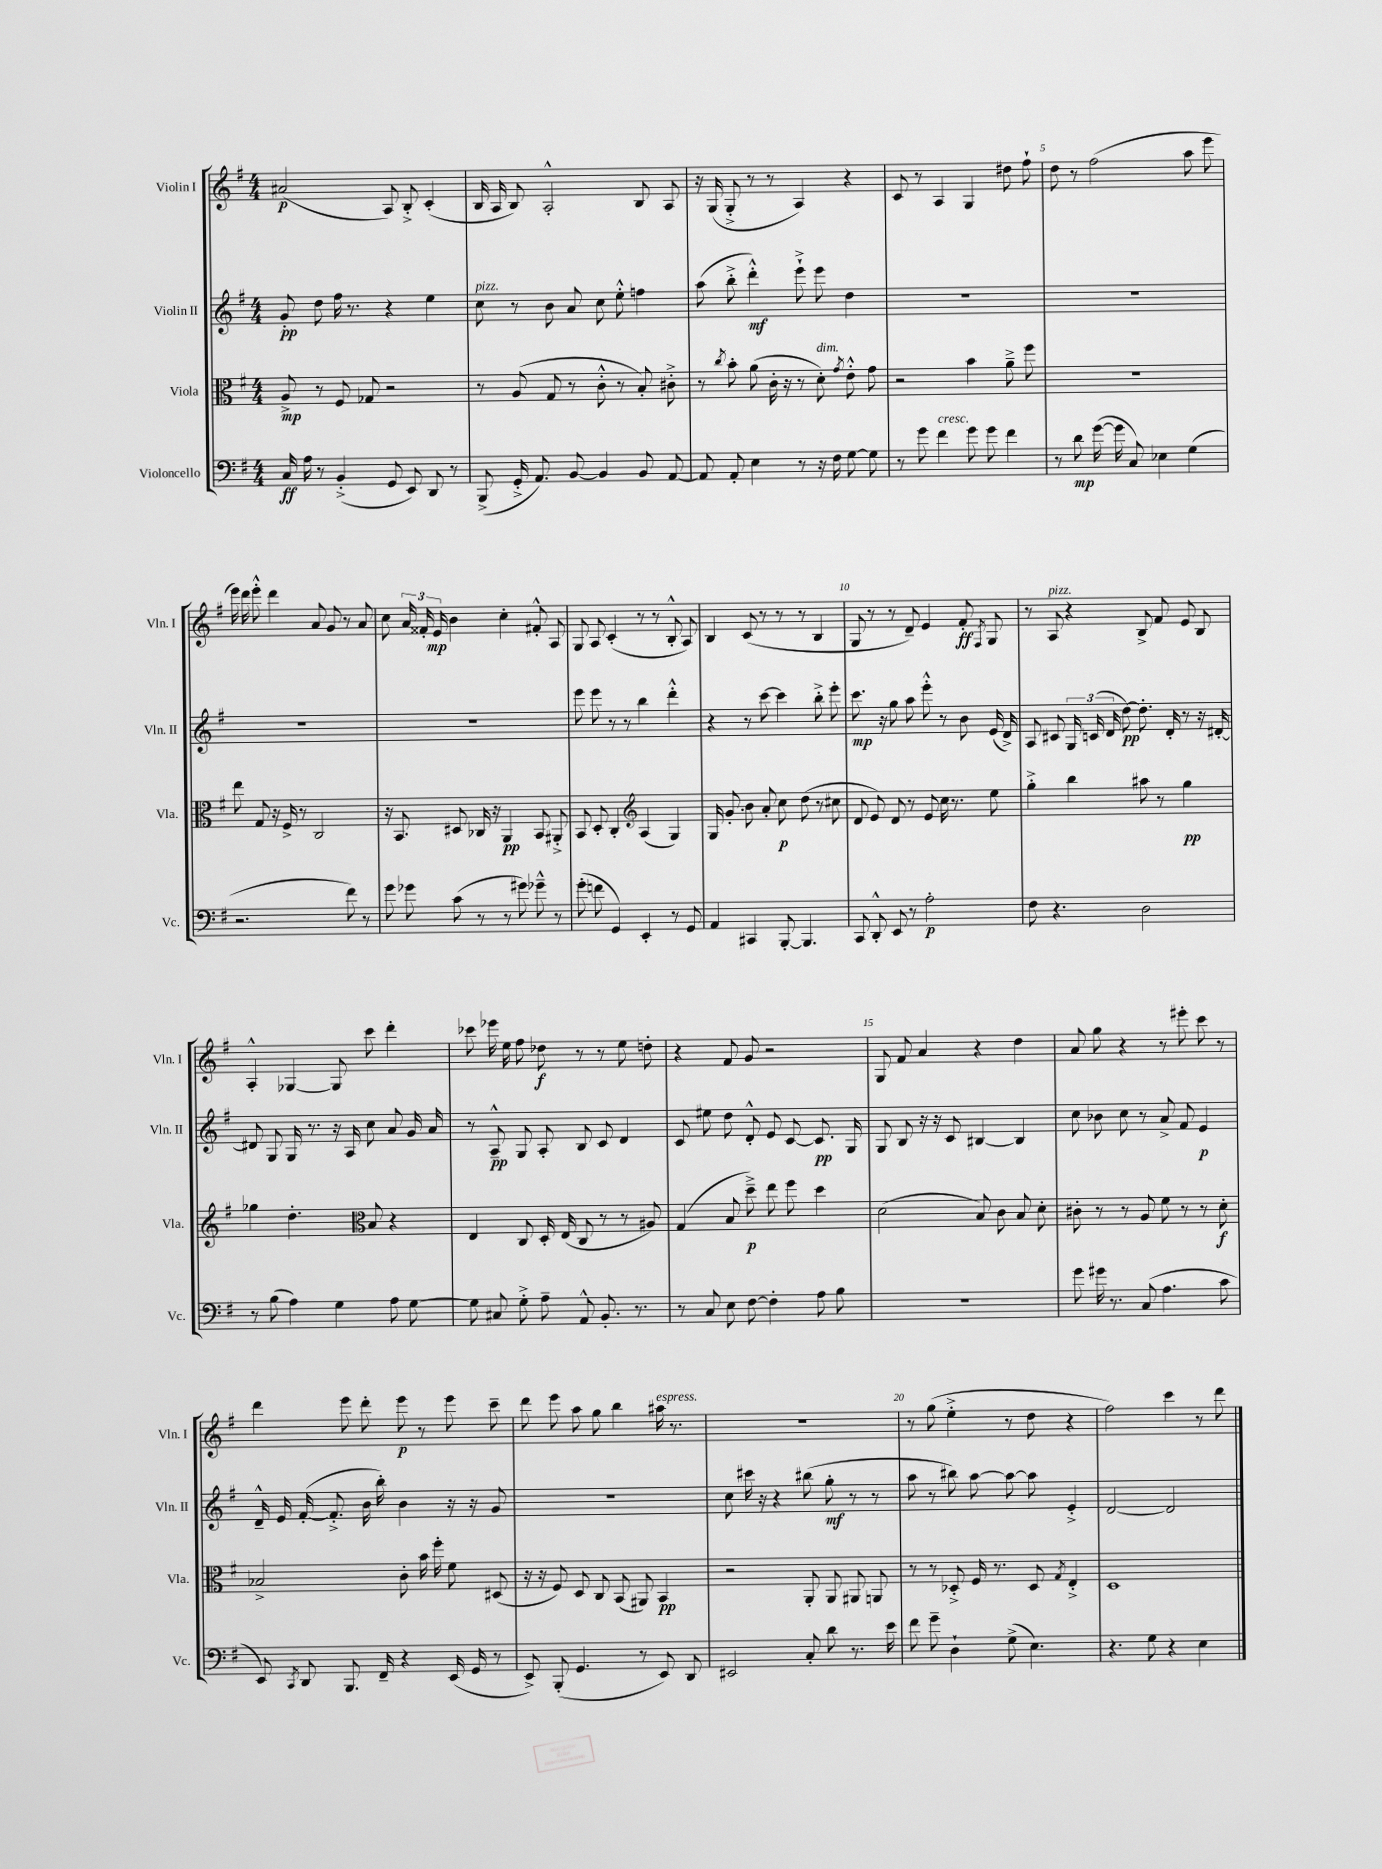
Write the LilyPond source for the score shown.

<<
\new StaffGroup <<
\new Staff = "s0" \with { instrumentName = "Violin I" shortInstrumentName = "Vln. I" } {
    \clef treble \key g \major \numericTimeSignature \time 4/4
    \autoBeamOff ais'2\p( a8) b8-.-> c'4-.( |
    b16 a16 b8) a2-.-^ b8 a8 |
    r16 g16( g8-.-> r8 r8 a4) r4 |
    c'8 r8 a4 g4 dis''8 fis''8-! |
    d''8 r8 fis''2( a''8 e'''8 |
    e'''16) d'''16 e'''8-.-^ d'''4 a'8 g'8 r8 a'8 |
    c''8 \tuplet 3/2 { a'16 fisis'16-. e'16\mp } b'4 c''4-. fis'8-.-^ a8 |
    g8 a8 c'4-.( r8 r8 b8-.-^ a8) |
    b4 c'8( r8 r8 r8 b4 |
    g8 r8 r8 d'8--) e'4 fis'8-.\ff \acciaccatura { fis8 } g8 |
    r8 a8^\markup { \italic "pizz." } r4 b8-> fis'8 e'8 b8 |
    a4-.-^ ges4~ ges8 c'''8 d'''4-. |
    ces'''8 ees'''16 e''16 fis''8 des''8\f r8 r8 e''8 d''8-. |
    r4 fis'8 g'8 r2 |
    g8 fis'8 a'4 r4 d''4 |
    a'8 g''8 r4 r8 eis'''8-. c'''8 r8 |
    d'''4 e'''8 d'''8-. e'''8\p r8 e'''8 c'''8-- |
    d'''8 e'''8 a''8 g''8 b''4 ais''16^\markup { \italic "espress." } r8. |
    R1 |
    r8 g''8( e''4-.-> r8 d''8 r4 |
    fis''2) c'''4 r8 d'''8 \bar "|." |
}
\new Staff = "s1" \with { instrumentName = "Violin II" shortInstrumentName = "Vln. II" } {
    \clef treble \key g \major \numericTimeSignature \time 4/4
    \autoBeamOff g'8-.\pp d''8 fis''16 r8. r4 e''4 |
    c''8^\markup { \italic "pizz." } r8 b'8 a'8 c''8 e''8-.-^ f''4 |
    a''8( b''8-.-> d'''4-.-^\mf) e'''8-!-> e'''8 d''4 |
    R1 |
    R1 |
    R1 |
    R1 |
    e'''8 e'''8 r8 r8 b''4 d'''4-.-^ |
    r4 r8 c'''8~ c'''4 b''8-.-> e'''8-. |
    c'''8.\mp r16 g''8 a''8 e'''8-.-^ r8 b'8 e'16( d'16->) |
    a8 cis'8 \tuplet 3/2 { g16 c'16( d'16 } d''8~\pp) d''8.-. d'16-. r8 r16 dis'16~-. |
    dis'8 g8 g16 r8. r16 a16 c''8 a'8 g'16 a'16 |
    r8 a8---^\pp g8 a8-. b8 c'8 d'4 |
    c'8 eis''8 d''8 d'8-.-^ e'8 c'8~ c'8.\pp g16 |
    g8 b8 r16 r16 c'8 bis4~ bis4 |
    c''8 bes'8 c''8 r8 a'8-> fis'8 e'4\p |
    d'16---^ e'16 fis'16~-.( fis'8.-.-> b'16 b''16-.) b'4 r16 r16 g'8 |
    R1 |
    c''8 cis'''16 r16 r4 bis''8( g''8-.\mf r8 r8 |
    a''8 r8 bis''8) a''8~ a''8~ a''8 e'4-.-> |
    d'2~ d'2 \bar "|." |
}
\new Staff = "s2" \with { instrumentName = "Viola" shortInstrumentName = "Vla." } {
    \clef alto \key g \major \numericTimeSignature \time 4/4
    \autoBeamOff a8->\mp r8 fis8 ges8 r2 |
    r8 a8( g8 r8 c'8-.-^ r8 b8-.) cis'8-.-> |
    r8 \acciaccatura { c''8 } b'8-. a'8( c'16-. r16 r8 d'8-.^\markup { \italic "dim." }) \acciaccatura { g'8 } e'8-.-^ g'8 |
    r2 b'4 a'8---> fis''8 |
    R1 |
    e''8 g8 r16 fis16-> r8 c2 |
    r16 b,8. dis8 ces16 r16 a,4\pp b,8 ais,8-.-> |
    b,8 d8-. c4-. \clef treble a4( g4) |
    g16 g'8.-. b'8 a'8-. c''8\p d''8( r8 cis''8 |
    d'8 e'8) d'8 r8 e'8 c''16 r8. e''8 |
    g''4-.-> b''4 ais''8 r8 g''4\pp |
    ges''4 d''4.-. \clef alto b8 r4 |
    e4 c8 d16-. e16( c8 r8 r8 ais8) |
    g4( b8 d''8--->\p) e''8 fis''8 d''4 |
    d'2( b8) c'8 b8 d'8-. |
    cis'8-. r8 r8 a8 fis'8 r8 r8 d'8-.\f |
    bes2-> c'8-. b'16 fis''16-. fis'8 dis8( |
    r16 r16 fis8) d8 c8 b,8( ais,8) b,4\pp |
    r2 a,8-. a,8 ais,8 a,8 |
    r8 r8 des8-.-> fis16 r8. des8 \acciaccatura { g8 } e4-.-> |
    d1 \bar "|." |
}
\new Staff = "s3" \with { instrumentName = "Violoncello" shortInstrumentName = "Vc." } {
    \clef bass \key g \major \numericTimeSignature \time 4/4
    \autoBeamOff c16\ff a16 r8 b,4-.->( g,8 e,8) d,8 r8 |
    b,,8->( g,16-.-> a,8.) b,8~ b,4 b,8 a,8~ |
    a,8 a,8-. e4 r8 r16 fis16 g8~ g8 |
    r8 g'8 fis'4^\markup { \italic "cresc." } g'8 g'8 fis'4 |
    r8 d'8\mp g'16~( g'16 c8) ees4 g4( |
    r2. fis'8) r8 |
    g'8 ges'8 c'8( r8 r8 gis'8) ges'8---^ r8 |
    g'8-.( f'8 g,4) e,4-. r8 g,8 |
    a,4 cis,4 b,,8~-. b,,4. |
    c,8 d,8-.-^ e,8 r8 a2-.\p |
    fis8 r4. d2 |
    r8 b8( a4) g4 a8 g8~ |
    g8 cis8 g8-.-> a8-- a,8-^ b,8.-. r8. |
    r8 c8 e8 fis8~ fis4-. a8 b8 |
    R1 |
    g'8 gis'16 r8. c8( a4. c'8 |
    e,8) \acciaccatura { c,8 } d,8 b,,8. fis,16-- r4 e,16( g,16 r8 |
    e,8->) b,,8-.( g,4. r8 e,8) d,8 |
    eis,2 c8-. d'8 r8. e'16 |
    fis'8 g'8-- d4-! g8->( e4.) |
    r4. g8 r4 e4 \bar "|." |
}
>>
>>
\layout { \context { \Score \override BarNumber.break-visibility = ##(#f #t #t) barNumberVisibility = #(every-nth-bar-number-visible 5) } }
